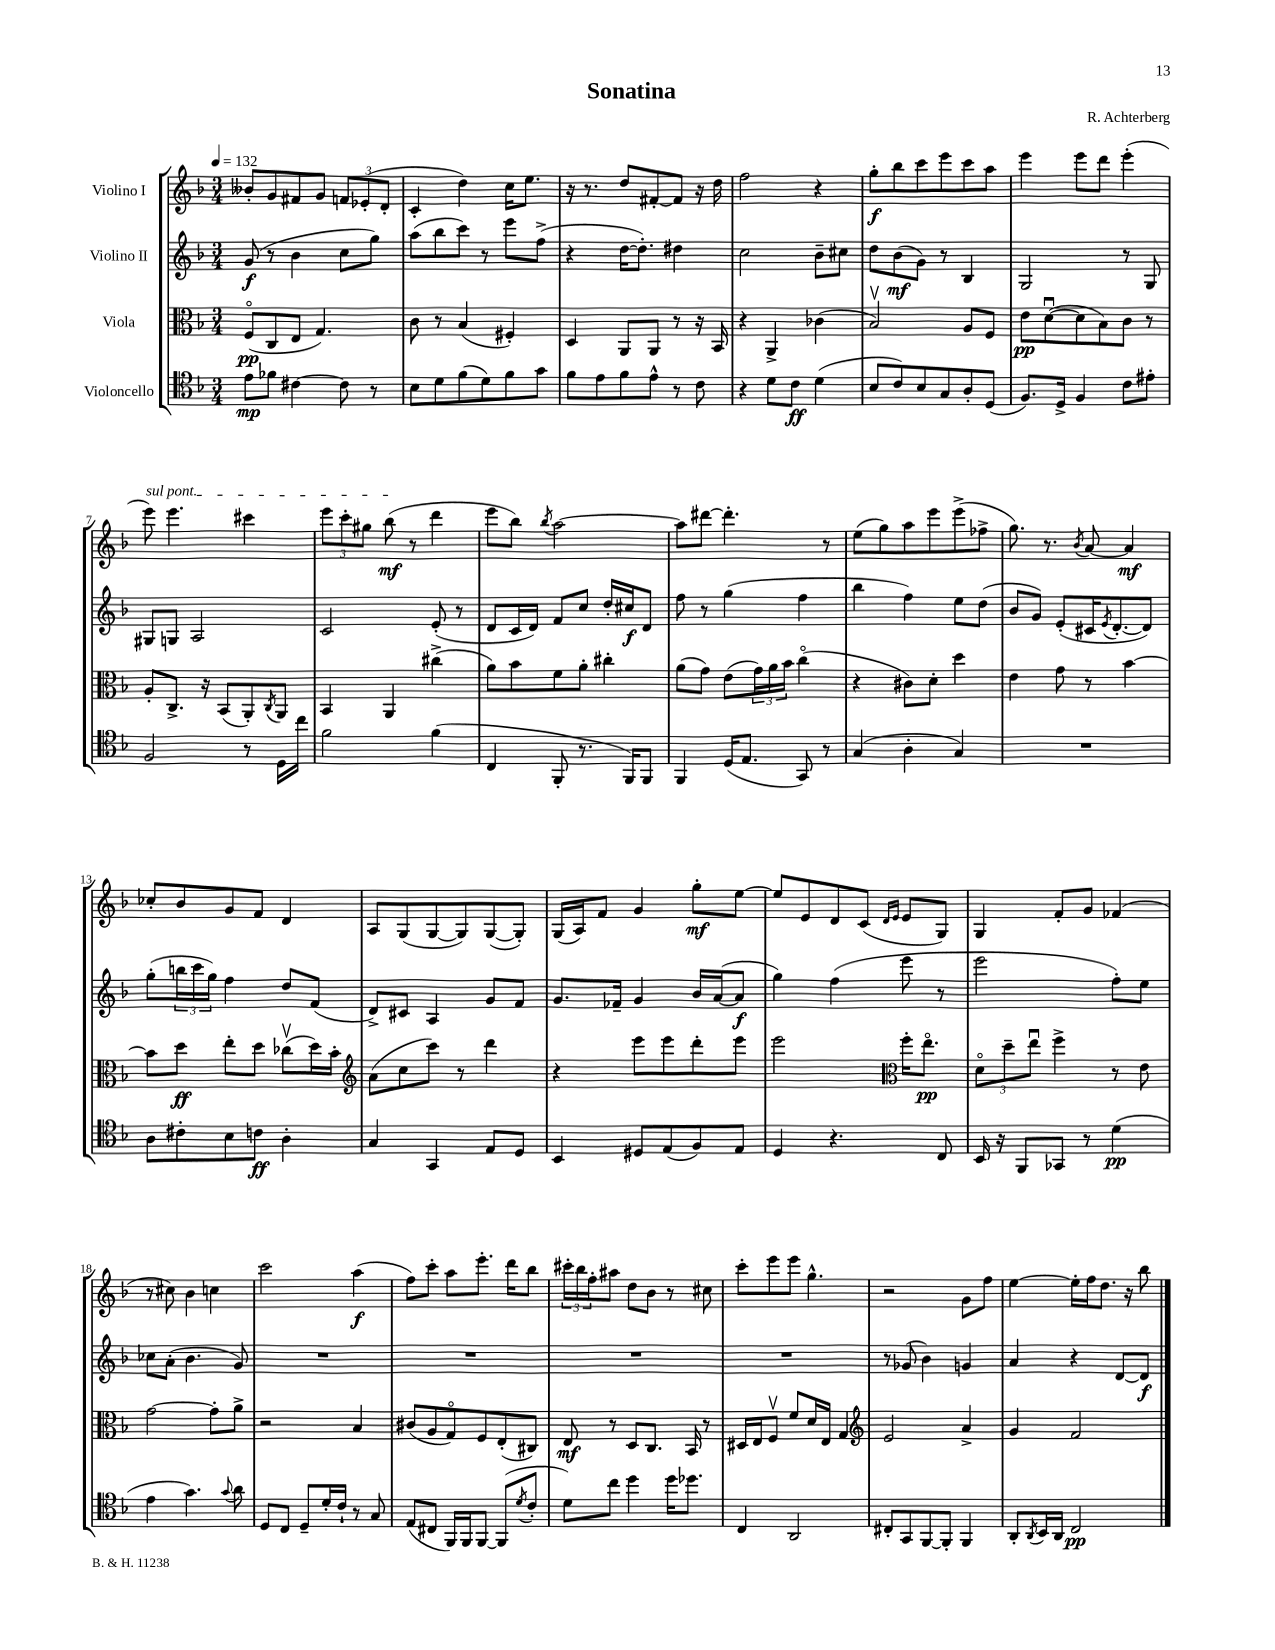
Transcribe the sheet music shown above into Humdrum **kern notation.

**kern	**dynam	**kern	**dynam	**kern	**dynam	**kern	**dynam
*part4	*part4	*part3	*part3	*part2	*part2	*part1	*part1
*staff4	*staff4	*staff3	*staff3	*staff2	*staff2	*staff1	*staff1
*I"Violoncello	*	*I"Viola	*	*I"Violino II	*	*I"Violino I	*
*clefC4	*	*clefC3	*	*clefG2	*	*clefG2	*
*k[b-]	*	*k[b-]	*	*k[b-]	*	*k[b-]	*
*M3/4	*	*M3/4	*	*M3/4	*	*M3/4	*
*MM132	*	*MM132	*	*MM132	*	*MM132	*
=1	=1	=1	=1	=1	=1	=1	=1
8e\L	mp	(8F/L	pp	(8g/	f	8b--X'/L	.
8f-X\J	.	8C/	.	8r	.	8g/	.
[4c#X\	.	8E/J	.	4b-\	.	8f#X/	.
.	.	4.G/)	.	.	.	8g/J	.
8c#\]	.	.	.	8cc\L	.	12fn/L	.
.	.	.	.	.	.	(12e-X'/	.
8r	.	.	.	8gg\J)	.	.	.
.	.	.	.	.	.	12d'/J	.
=2	=2	=2	=2	=2	=2	=2	=2
8B-\L	.	8c\	.	(8aa\L	.	4c'/	.
8d\	.	8r	.	8bb-\	.	.	.
(8f\	.	(4B-/	.	8ccc\J)	.	4dd\)	.
8d\)	.	.	.	8r	.	.	.
8f\	.	4F#X'/)	.	8eee\L	.	16cc\KL	.
.	.	.	.	.	.	8.ee\J	.
8g\J	.	.	.	(8ff^\J	.	.	.
=3	=3	=3	=3	=3	=3	=3	=3
8f\L	.	4D/	.	4r	.	16r	.
.	.	.	.	.	.	8.r	.
8e\	.	.	.	.	.	.	.
8f\	.	8AA/L	.	[16dd\KL	.	8dd/L	.
.	.	.	.	8.dd'\J])	.	.	.
8e^^\J	.	8AA/J	.	.	.	[8f#X'/	.
8r	.	8r	.	4dd#X\	.	8f#/J]	.
8c\	.	16r	.	.	.	16r	.
.	.	16BB-/	.	.	.	16dd\	.
=4	=4	=4	=4	=4	=4	=4	=4
4r	.	4r	.	2cc\	.	2ff\	.
8d\L	.	4AA^/	.	.	.	.	.
8c\J	ff	.	.	.	.	.	.
(4d\	.	(4c-X\	.	8b-~\L	.	4r	.
.	.	.	.	8cc#X\J	.	.	.
=5	=5	=5	=5	=5	=5	=5	=5
8B-/L	.	2B-v/)	.	8dd\L	.	8gg'\L	f
8c/)	.	.	.	(8b-\	mf	8bb-\	.
8B-/	.	.	.	8g\J)	.	8ccc\	.
8G/	.	.	.	8r	.	8eee\	.
8A'/	.	8A/L	.	4B-/	.	8ccc\	.
(8D/J	.	8F/J	.	.	.	8aa\J	.
=6	=6	=6	=6	=6	=6	=6	=6
8.F/L)	.	8e\L	pp	2G/	.	4eee\	.
.	.	([8du\	.	.	.	.	.
16D^/Jk	.	.	.	.	.	.	.
4F/	.	8d\]	.	.	.	8eee\L	.
.	.	8B-\)	.	.	.	8ddd\J	.
8c\L	.	8c\J	.	8r	.	(4eee'\	.
8e#X'\J	.	8r	.	8G/	.	.	.
!!LO:LB:g=z
=7	=7	=7	=7	=7	=7	=7	=7
!	!	!	!	!	!	!LO:TX:a:i:t=sul pont.	!
2F/	.	8A'/L	.	8G#X/L	.	8eee\)	.
.	.	8.C^/J	.	8Gn/J	.	4.eee\	.
.	.	.	.	2A/	.	.	.
.	.	16r	.	.	.	.	.
.	.	(8BB-/L	.	.	.	.	.
8r	.	8AA'/)	.	.	.	4ccc#X\	.
.	.	8qC/	.	.	.	.	.
16D\LL	.	8AA/J	.	.	.	.	.
16cc\JJ	.	.	.	.	.	.	.
=8	=8	=8	=8	=8	=8	=8	=8
2f\	.	4BB-/	.	2c/	.	12eee\L	.
.	.	.	.	.	.	12ccc'\	.
.	.	.	.	.	.	12gg#X\J	.
.	.	4AA/	.	.	.	(8bb-\	mf
.	.	.	.	.	.	8r	.
(4f\	.	(4cc#X^\	.	(8e'/	.	4ddd\	.
.	.	.	.	8r	.	.	.
=9	=9	=9	=9	=9	=9	=9	=9
4C/	.	8a\L)	.	8d/L	.	8eee\L	.
.	.	8b-\	.	16c/L	.	8bb-\J)	.
.	.	.	.	16d/JJ)	.	.	.
.	.	.	.	.	.	8qbb-/	.
8FF'/	.	8f\	.	8f/L	.	[2aa\	.
8.r	.	8a'\J	.	8cc/J	.	.	.
.	.	4cc#X'\	.	16dd'/LL	.	.	.
16FF/KL)	.	.	.	16cc#X/J	f	.	.
8FF/J	.	.	.	8d/J	.	.	.
=10	=10	=10	=10	=10	=10	=10	=10
4FF/	.	(8a\L	.	8ff\	.	8aa\L]	.
.	.	8g\J)	.	8r	.	[8ddd#X\J	.
(16D/KL	.	(8e\L	.	(4gg\	.	4.ddd#'\]	.
8.E/J	.	.	.	.	.	.	.
.	.	24g\L)	.	.	.	.	.
.	.	24a\	.	.	.	.	.
.	.	24b-\JJ	.	.	.	.	.
8GG/)	.	(4cc\	.	4ff\	.	.	.
8r	.	.	.	.	.	8r	.
=11	=11	=11	=11	=11	=11	=11	=11
(4G/	.	4r	.	4bb-\	.	(8ee\L	.
.	.	.	.	.	.	8gg\)	.
4A'\	.	8c#X\L)	.	4ff\)	.	8aa\	.
.	.	8d'\J	.	.	.	8eee\	.
4G/)	.	4dd\	.	8ee\L	.	(8eee^\	.
.	.	.	.	(8dd\J	.	8ff-X^\J	.
=12	=12	=12	=12	=12	=12	=12	=12
2.r	.	4e\	.	8b-/L	.	8.gg\)	.
.	.	.	.	8g/J)	.	.	.
.	.	.	.	.	.	8.r	.
.	.	8g\	.	(8e'/L	.	.	.
.	.	.	.	.	.	8qb-/	.
.	.	8r	.	16c#X/K	.	[8a/	.
.	.	.	.	8qe/	.	.	.
.	.	.	.	[8.d'/	.	.	.
.	.	[4b-\	.	.	.	4a/]	mf
.	.	.	.	8d/J])	.	.	.
!!LO:LB:g=z
=13	=13	=13	=13	=13	=13	=13	=13
8A\L	.	8b-\L]	.	(8gg'\L	.	8cc-X'/L	.
8c#X'\	.	8dd\J	ff	24bbn\L	.	8b-/	.
.	.	.	.	24ccc\	.	.	.
.	.	.	.	24gg\JJ)	.	.	.
8B-\	.	8ee'\L	.	4ff\	.	8g/	.
8cn\J	ff	8dd\J	.	.	.	8f/J	.
4A'\	.	(8cc-Xv\L	.	8dd/L	.	4d/	.
.	.	16dd\L)	.	(8f/J	.	.	.
.	.	16b-'\JJ	.	.	.	.	.
=14	=14	=14	=14	=14	=14	=14	=14
*	*	*clefG2	*	*	*	*	*
4G/	.	(8a\L	.	8d^/L)	.	8A/L	.
.	.	8cc\	.	8c#X/J	.	(8G/	.
4GG/	.	8ccc\J)	.	4A/	.	[8G/	.
.	.	8r	.	.	.	8G/])	.
8E/L	.	4ddd\	.	8g/L	.	([8G/	.
8D/J	.	.	.	8f/J	.	8G'/J])	.
=15	=15	=15	=15	=15	=15	=15	=15
4BB-/	.	4r	.	8.g/L	.	(16G/LL	.
.	.	.	.	.	.	16A/J)	.
.	.	.	.	.	.	8f/J	.
.	.	.	.	16f-X~/Jk	.	.	.
8D#X/L	.	8eee\L	.	4g/	.	4g/	.
(8E/	.	8eee\	.	.	.	.	.
8F/)	.	8ddd'\	.	16b-/LL	.	8gg'\L	mf
.	.	.	.	([16a/J	.	.	.
8E/J	.	8eee\J	.	8a/J]	f	[8ee\J	.
=16	=16	=16	=16	=16	=16	=16	=16
4D/	.	2eee\	.	4gg\)	.	8ee/L]	.
.	.	.	.	.	.	8e/	.
4.r	.	.	.	(4ff\	.	8d/	.
.	.	.	.	.	.	(8c/J	.
*	*	*clefC3	*	*	*	*	*
.	.	.	.	.	.	16qqd/LL	.
.	.	.	.	.	.	16qqe/JJ	.
.	.	16ff'\KL	.	8eee\	.	8e/L	.
.	.	8.ee\J	pp	.	.	.	.
8C/	.	.	.	8r	.	8G/J)	.
=17	=17	=17	=17	=17	=17	=17	=17
16BB-/	.	12d\L	.	2eee\	.	4G/	.
16r	.	.	.	.	.	.	.
.	.	12dd~\	.	.	.	.	.
8FF/L	.	.	.	.	.	.	.
.	.	12eeu\J	.	.	.	.	.
8GG-X/J	.	4ff^\	.	.	.	8f'/L	.
8r	.	.	.	.	.	8g/J	.
(4d\	pp	8r	.	8ff'\L)	.	(4f-X/	.
.	.	8e\	.	8ee\J	.	.	.
!!LO:LB:g=z
=18	=18	=18	=18	=18	=18	=18	=18
4e\	.	[2g\	.	8cc-X\L	.	8r	.
.	.	.	.	(8a'\J	.	8cc#X\)	.
4.g\)	.	.	.	4.b-\	.	4b-\	.
.	.	8g'\L]	.	.	.	4ccn\	.
8qqg/	.	.	.	.	.	.	.
8a\	.	8a^\J	.	8g/)	.	.	.
=19	=19	=19	=19	=19	=19	=19	=19
8D/L	.	2r	.	2.r	.	2ccc\	.
8C/J	.	.	.	.	.	.	.
8D~/L	.	.	.	.	.	.	.
16d'/L	.	.	.	.	.	.	.
16c`/JJ	.	.	.	.	.	.	.
8r	.	4B-/	.	.	.	(4aa\	f
8G/	.	.	.	.	.	.	.
=20	=20	=20	=20	=20	=20	=20	=20
(8E/L	.	(8c#X/L	.	2.r	.	8ff\L)	.
8C#X/J	.	8A/	.	.	.	8ccc'\J	.
16FF/LL)	.	8G/)	.	.	.	8aa\L	.
16FF/J	.	.	.	.	.	.	.
[8FF/J	.	8F/	.	.	.	8.eee'\J	.
(8FF/L]	.	(8E'/	.	.	.	.	.
.	.	.	.	.	.	16ddd\KL	.
8qd/	.	.	.	.	.	.	.
8c'/J	.	8C#X/J)	.	.	.	8bb-\J	.
=21	=21	=21	=21	=21	=21	=21	=21
8d\L)	.	8E/	mf	2.r	.	24ccc#X'\LL	.
.	.	.	.	.	.	24bb-\	.
.	.	.	.	.	.	24ff'\J	.
8cc\J	.	8r	.	.	.	8aa#X\J	.
4dd\	.	8D/L	.	.	.	8dd\L	.
.	.	8.C/J	.	.	.	8b-\J	.
16dd\KL	.	.	.	.	.	8r	.
8.dd-X\J	.	16BB-/	.	.	.	.	.
.	.	8r	.	.	.	8cc#X\	.
=22	=22	=22	=22	=22	=22	=22	=22
4C/	.	16D#X/LL	.	2.r	.	8ccc'\L	.
.	.	16E/J	.	.	.	.	.
.	.	8Fv/J	.	.	.	8eee\	.
2AA/	.	8f/L	.	.	.	8eee\J	.
.	.	16d/L	.	.	.	4.gg^^\	.
.	.	16E/JJ	.	.	.	.	.
.	.	4G/	.	.	.	.	.
=23	=23	=23	=23	=23	=23	=23	=23
*	*	*clefG2	*	*	*	*	*
8C#X'/L	.	2e/	.	8r	.	2r	.
8GG/	.	.	.	(8g-X/	.	.	.
[8FF/	.	.	.	4b-\)	.	.	.
8FF'/J]	.	.	.	.	.	.	.
4FF/	.	4a^/	.	4gn/	.	8g\L	.
.	.	.	.	.	.	8ff\J	.
=24	=24	=24	=24	=24	=24	=24	=24
8AA'/L	.	4g/	.	4a/	.	[4ee\	.
8qAA/	.	.	.	.	.	.	.
16BB-/L	.	.	.	.	.	.	.
16AA/JJ	.	.	.	.	.	.	.
2C/	pp	2f/	.	4r	.	16ee'\LL]	.
.	.	.	.	.	.	16ff\J	.
.	.	.	.	.	.	8.dd\J	.
.	.	.	.	[8d/L	.	.	.
.	.	.	.	.	.	16r	.
.	.	.	.	8d/J]	f	8bb-\	.
==	==	==	==	==	==	==	==
*-	*-	*-	*-	*-	*-	*-	*-
